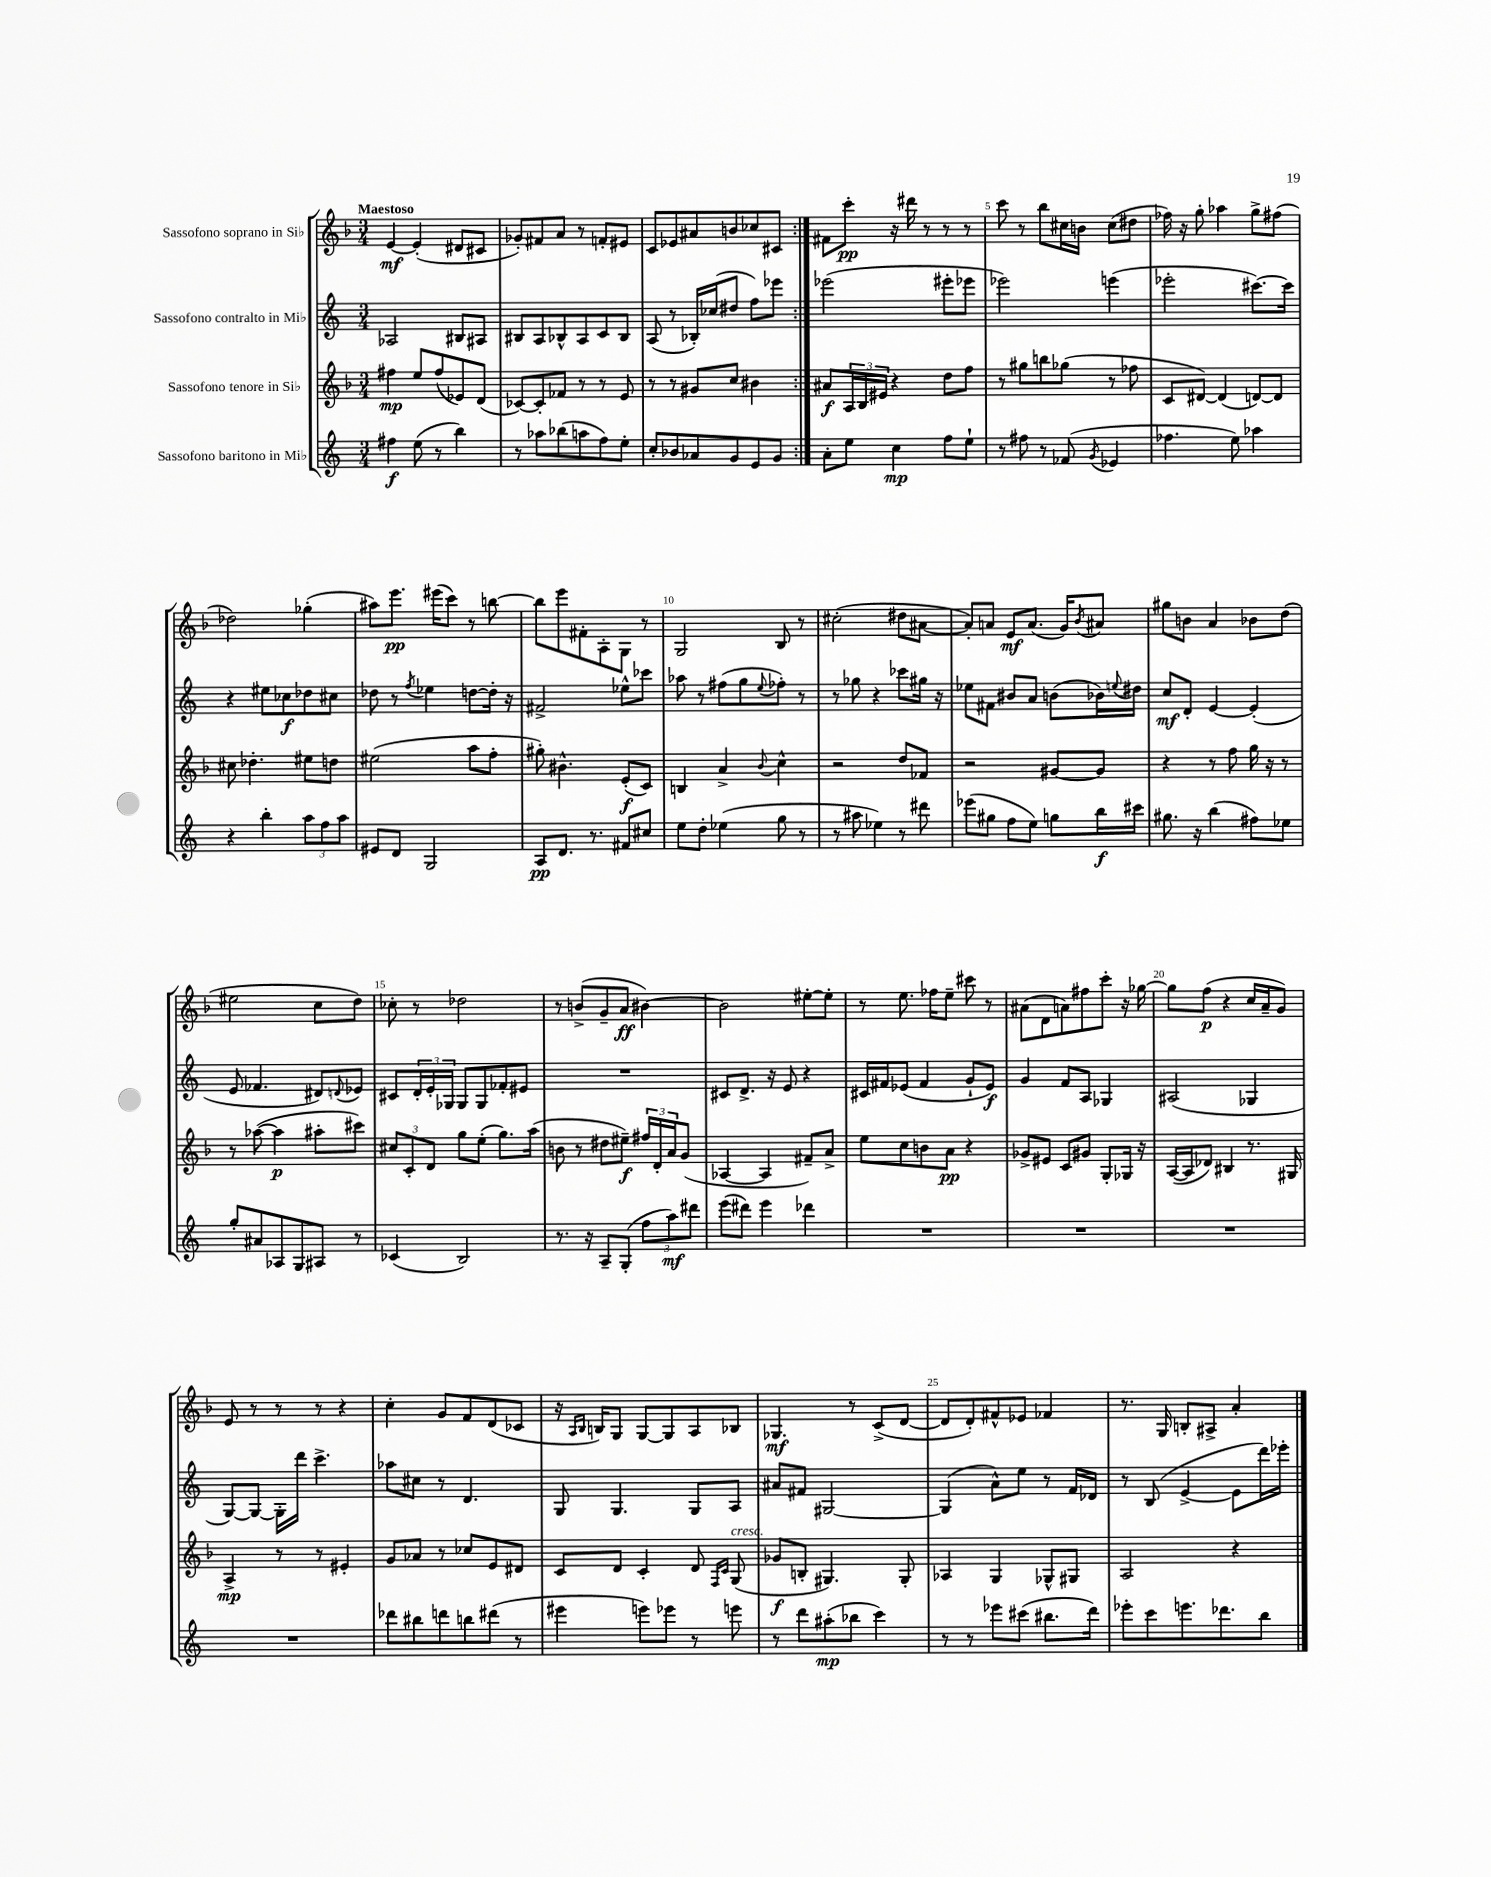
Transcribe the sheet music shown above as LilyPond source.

<<
\new StaffGroup <<
\new Staff = "s0" \with { instrumentName = "Sassofono soprano in Sib" } {
    \clef treble \key f \major \numericTimeSignature \time 3/4 \tempo "Maestoso"
    \repeat volta 2 { e'4~\mf e'4-.( dis'8 cis'8 |
    ges'8-.) fis'8 a'8 r8 f'8-. eis'8 |
    c'8 ees'8 ais'8 b'8 ces''8 cis'8 | }
    fis'8 c'''8-.\pp r16 dis'''16 r8 r8 r8 |
    c'''8 r8 bes''8 cis''16 b'16 cis''8( dis''8 |
    fes''16) r16 g''8-. aes''4 g''8-> fis''8( |
    des''2) ges''4-.( |
    ais''8) e'''8.\pp eis'''16( c'''8) r8 b''8~ |
    b''8 e'''8 fis'8-. a8-. g8 r8 |
    g2 bes8 r8 |
    cis''2-.( dis''8 ais'8~ |
    ais'8-.) a'8 e'8\mf a'8.( g'16) \acciaccatura { bes'8 } ais'8 |
    gis''8 b'8 a'4 bes'8 d''8( |
    eis''2 c''8 d''8) |
    ces''8-. r8 des''2 |
    r8 b'8->( g'8-- a'8\ff bis'4~) |
    bis'2 eis''8~-. eis''8-. |
    r8 e''8. fes''16 e''8-- cis'''8 r8 |
    ais'8( d'8 a'8) fis''8 c'''8-. r16 ges''16~ |
    ges''8 f''8\p( r4 c''16 a'16-- g'8) |
    e'8 r8 r8 r8 r4 |
    c''4-. g'8 f'8 d'8( ces'8 |
    r16 \grace { a16 bes16 } b16) g8 g8~ g8 a8 bes8 |
    ges4.\mf r8 c'8->( d'8~ |
    d'8 d'8-.) fis'8-^ ees'8 fes'4 |
    r8. g16 b8-. ais8-> a'4-. \bar "|." |
}
\new Staff = "s1" \with { instrumentName = "Sassofono contralto in Mib" } {
    \clef treble \key c \major \numericTimeSignature \time 3/4
    \repeat volta 2 { aes2 bis8 ais8 |
    bis8 a8 bes8-^ a8 c'8 bes8 |
    a8( r8 bes16-.) ces''16( dis''8 f''8) ees'''8 | }
    ees'''2( eis'''8-. ees'''8 |
    ees'''2) e'''4( |
    ees'''2-. cis'''8.~) cis'''16 |
    r4 eis''8 ces''8\f des''8 cis''8 |
    des''8 r8 \acciaccatura { f''8 } ees''4 d''8~ d''16-. r16 |
    fis'2-> ees''8-^ ces'''8 |
    aes''8 r8 fis''8( g''8 \appoggiatura { e''8 } fes''8-.) r8 |
    r8 ges''8 r4 ces'''8 gis''16 r16 |
    ees''8 fis'8 bis'8 a'8 b'8( bes'16) \appoggiatura { e''8 } dis''16 |
    c''8\mf d'8-. e'4~ e'4-.( |
    e'8 fes'4. dis'8) \appoggiatura { d'8 } ees'8 |
    cis'8 \tuplet 3/2 { d'16-. e'16-. ges16 } ges8 ges8 fes'8-. eis'8 |
    R2. |
    cis'8 d'8.-> r16 e'8 r4 |
    cis'16 fis'16 ees'8( fis'4 g'8-! ees'8\f) |
    g'4 f'8 a8 ges4 |
    ais2( ges4 |
    g8~) g8~ g16-. d'''16 c'''4.-> |
    aes''8 cis''8 r8 d'4. |
    g8 g4. g8 a8 |
    ais'8 fis'8 gis2~ |
    gis4( a'8-^) e''8 r8 f'16 des'16 |
    r8 b8( e'4~-> e'8 d'''16) ees'''16-. \bar "|." |
}
\new Staff = "s2" \with { instrumentName = "Sassofono tenore in Sib" } {
    \clef treble \key f \major \numericTimeSignature \time 3/4
    \repeat volta 2 { fis''4\mp e''8 fis''8( ees'8) d'8( |
    ces'8~) ces'8-. fes'8 r8 r8 e'8 |
    r8 r8 gis'8 c''8 bis'4 | }
    ais'8\f \tuplet 3/2 { a16 bes16 eis'16 } r4 d''8 f''8 |
    r8 gis''8 b''8 ges''8( r8 fes''8 |
    c'8 dis'8~) dis'4( d'8~) d'8 |
    cis''8 des''4.-. eis''8 d''8 |
    eis''2( a''8 f''8-. |
    gis''8-.) bis'4.-^ e'8-.\f( c'8) |
    b4 a'4-> \appoggiatura { bes'8 } c''4-^ |
    r2 d''8 fes'8 |
    r2 gis'8~ gis'8 |
    r4 r8 f''8 g''16 r16 r8 |
    r8 aes''8~( aes''4\p ais''8-. cis'''8) |
    \tuplet 3/2 { cis''8 c'8-. d'8 } g''8 e''8-.( g''8.) a''16( |
    b'8 r8 dis''8 eis''8--\f) \tuplet 3/2 { fis''16 d'16-. a'16 } g'8( |
    aes4~ aes4 fis'8--) a'8-> |
    e''8 c''8 b'8 a'8\pp r4 |
    ges'8-> eis'8 c'8 gis'8 g8-. ges16 r16 |
    a16~( a16 des'8) bis4 r8. gis16 |
    a4->\mp r8 r8 eis'4-. |
    g'8 aes'8 r8 ces''8 e'8 dis'8 |
    c'8 d'8 c'4-. d'8 \grace { f16 c'16 } g8^\markup { \italic "cresc." }( |
    ges'8\f b8-. gis4.) gis8-. |
    aes4 g4 ges8-^ gis8 |
    a2 r4 \bar "|." |
}
\new Staff = "s3" \with { instrumentName = "Sassofono baritono in Mib" } {
    \clef treble \key c \major \numericTimeSignature \time 3/4
    \repeat volta 2 { fis''4\f e''8( r8 b''4) |
    r8 aes''8 bes''8( a''8 f''8) e''8-. |
    c''8-. bes'8 aes'8 g'8 e'8 g'8 | }
    a'8-. e''8 c''4\mp f''8 e''8-! |
    r8 fis''8 r8 fes'8( \acciaccatura { g'8 } ees'4 |
    fes''4. e''8) aes''4 |
    r4 b''4-. \tuplet 3/2 { a''8 f''8 a''8 } |
    eis'8 d'8 g2 |
    a8\pp d'8. r8. fis'8 cis''8 |
    e''8 d''8-. ees''4( g''8 r8 |
    r8 ais''8 ees''4) r8 dis'''8 |
    ees'''8( gis''8 f''8 e''8) g''8 b''16\f cis'''16 |
    gis''8. r16 b''4( fis''8) ees''8 |
    g''8-. ais'8 aes8 g8 ais8 r8 |
    ces'4( b2) |
    r8. r16 a8-- g8-.( \tuplet 3/2 { f''8 a''8\mf) dis'''8 } |
    e'''8( dis'''8) e'''4 des'''4 |
    R2. |
    R2. |
    R2. |
    R2. |
    des'''8 bis''8 d'''8 b''8 dis'''8( r8 |
    eis'''4 e'''8) ees'''8 r8 e'''8 |
    r8 d'''8 ais''8-.\mp( bes''8 c'''4) |
    r8 r8 ees'''8 cis'''8( bis''8. d'''16) |
    ees'''8-. c'''8 e'''8. des'''8. b''8 \bar "|." |
}
>>
>>
\layout { \context { \Score \override BarNumber.break-visibility = ##(#f #t #t) barNumberVisibility = #(every-nth-bar-number-visible 5) } }
